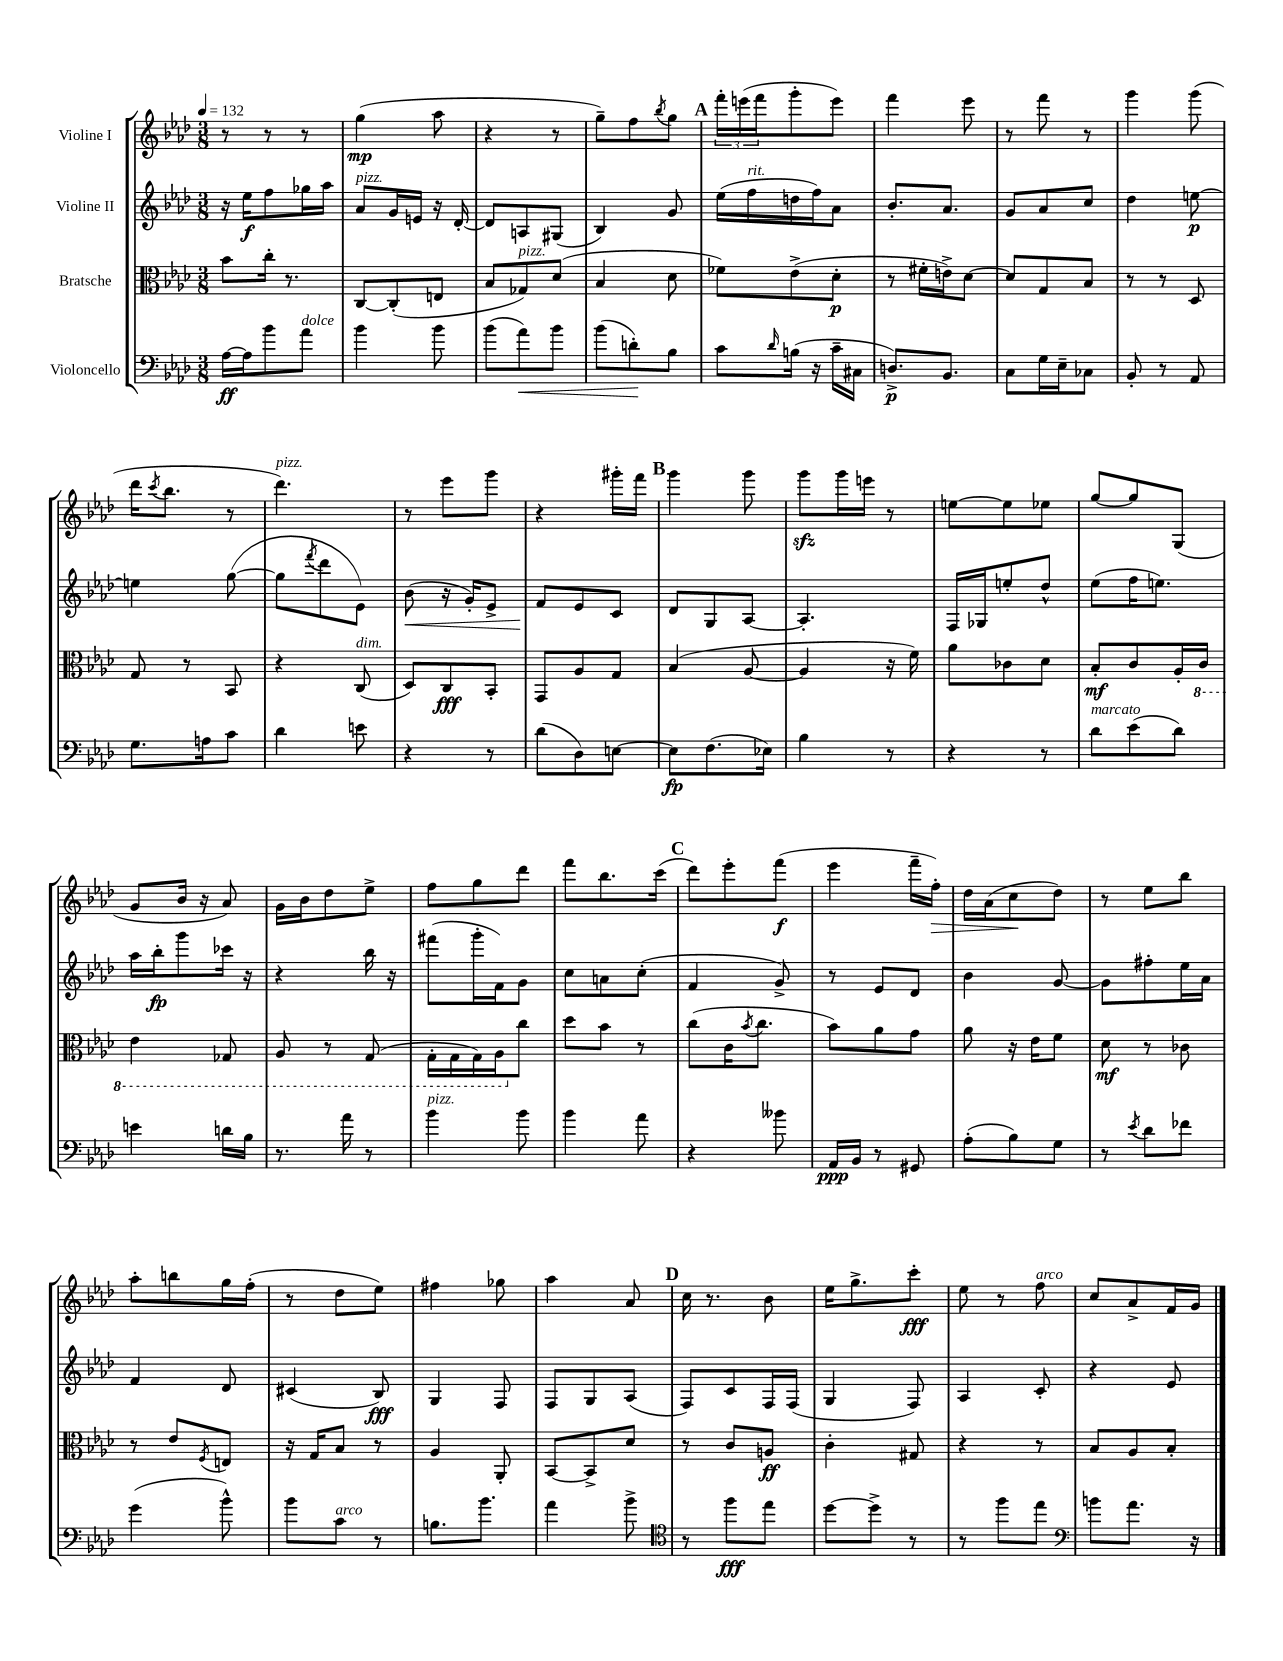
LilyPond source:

<<
\new StaffGroup <<
\new Staff = "s0" \with { instrumentName = "Violine I" } {
    \clef treble \key aes \major \numericTimeSignature \time 3/8 \tempo 4 = 132
    r8 r8 r8 |
    g''4\mp( aes''8 |
    r4 r8 |
    g''8--) f''8 \acciaccatura { bes''8 } g''8 |
    \mark \markup { \bold "A" } \tuplet 3/2 { f'''16-. e'''16( f'''16 } g'''8-. e'''8) |
    f'''4 ees'''8 |
    r8 f'''8 r8 |
    g'''4 g'''8( |
    des'''16 \acciaccatura { c'''8 } bes''8. r8 |
    des'''4.^\markup { \italic "pizz." }) |
    r8 ees'''8 g'''8 |
    r4 gis'''16-. f'''16 |
    \mark \markup { \bold "B" } g'''4 g'''8 |
    g'''8\sfz g'''16 e'''16 r8 |
    e''8~ e''8 ees''8 |
    g''8~ g''8 g8( |
    g'8 bes'16 r16 aes'8) |
    g'16 bes'16 des''8 ees''8-> |
    f''8 g''8 des'''8 |
    f'''8 bes''8. c'''16( |
    \mark \markup { \bold "C" } des'''8) ees'''8-. f'''8\f( |
    ees'''4 f'''16-- f''16-.\>) |
    des''16 aes'16( c''8\! des''8) |
    r8 ees''8 bes''8 |
    aes''8-. b''8 g''16 f''16-.( |
    r8 des''8 ees''8) |
    fis''4 ges''8 |
    aes''4 aes'8 |
    \mark \markup { \bold "D" } c''16 r8. bes'8 |
    ees''16 g''8.-> c'''8-.\fff |
    ees''8 r8 f''8^\markup { \italic "arco" } |
    c''8 aes'8-> f'16 g'16 \bar "|." |
}
\new Staff = "s1" \with { instrumentName = "Violine II" } {
    \clef treble \key aes \major \numericTimeSignature \time 3/8
    r16 ees''16\f f''8 ges''16 aes''16 |
    aes'8^\markup { \italic "pizz." } g'16 e'16 r16 des'16~-. |
    des'8 a8 gis8( |
    bes4) g'8 |
    \mark \markup { \bold "A" } ees''16( f''16^\markup { \italic "rit." } d''16 f''16) aes'8 |
    bes'8.-. aes'8. |
    g'8 aes'8 c''8 |
    des''4 e''8~\p |
    e''4 g''8~( |
    g''8 \acciaccatura { f'''8 } des'''8 ees'8) |
    bes'8\<( r16 g'16-.) ees'8-> |
    f'8\! ees'8 c'8 |
    \mark \markup { \bold "B" } des'8 g8 aes8~ |
    aes4.-. |
    f16 ges16 e''8-. des''8-^ |
    ees''8( f''16 e''8.) |
    aes''16 bes''16-.\fp g'''8 ces'''16 r16 |
    r4 bes''16 r16 |
    fis'''8( g'''16-. f'16) g'8 |
    c''8 a'8 c''8-.( |
    \mark \markup { \bold "C" } f'4 g'8->) |
    r8 ees'8 des'8 |
    bes'4 g'8~ |
    g'8 fis''8-. ees''16 aes'16 |
    f'4 des'8 |
    cis'4( bes8\fff) |
    g4 f8 |
    f8 g8 aes8( |
    \mark \markup { \bold "D" } f8) c'8 f16 f16( |
    g4 f8) |
    aes4 c'8-. |
    r4 ees'8 \bar "|." |
}
\new Staff = "s2" \with { instrumentName = "Bratsche" } {
    \clef alto \key aes \major \numericTimeSignature \time 3/8
    bes'8 c''16-. r8. |
    c8~ c8-.( e8 |
    bes8 ges8^\markup { \italic "pizz." }) des'8( |
    bes4 des'8 |
    \mark \markup { \bold "A" } fes'8) ees'8->( des'8-.\p |
    r8 fis'16-. e'16->) des'8~ |
    des'8 g8 bes8 |
    r8 r8 des8 |
    g8 r8 bes,8 |
    r4 c8^\markup { \italic "dim." }( |
    des8) c8\fff bes,8-. |
    g,8 aes8 g8 |
    \mark \markup { \bold "B" } bes4( aes8~ |
    aes4 r16 f'16) |
    aes'8 ces'8 des'8 |
    bes8-.\mf c'8 aes16-. \ottava #-1 c16 |
    ees4 ges,8 |
    aes,8 r8 g,8( |
    g,16-. g,16 g,16) aes,16 \ottava #0 c''8 |
    des''8 bes'8 r8 |
    \mark \markup { \bold "C" } c''8( c'16 \acciaccatura { bes'8 } c''8. |
    bes'8) aes'8 g'8 |
    aes'8 r16 ees'16 f'8 |
    des'8\mf r8 ces'8 |
    r8 ees'8 \acciaccatura { f8 } e8 |
    r16 g16 bes8 r8 |
    aes4 aes,8-. |
    bes,8~ bes,8-> des'8 |
    \mark \markup { \bold "D" } r8 c'8 a8\ff |
    c'4-. gis8 |
    r4 r8 |
    bes8 aes8 bes8-. \bar "|." |
}
\new Staff = "s3" \with { instrumentName = "Violoncello" } {
    \clef bass \key aes \major \numericTimeSignature \time 3/8
    aes16~\ff aes16 bes'8 aes'8^\markup { \italic "dolce" } |
    bes'4 bes'8 |
    bes'8( aes'8\<) bes'8 |
    bes'8( d'8-.\!) bes8 |
    \mark \markup { \bold "A" } c'8 \grace { des'16 } b16( r16 c'16-- cis16 |
    d8.->\p) bes,8. |
    c8 g16 ees16-- ces8 |
    bes,8-. r8 aes,8 |
    g8. a16 c'8 |
    des'4 e'8 |
    r4 r8 |
    des'8( des8) e8~ |
    \mark \markup { \bold "B" } e8\fp f8.( ees16) |
    bes4 r8 |
    r4 r8 |
    des'8^\markup { \italic "marcato" } ees'8( des'8) |
    e'4 d'16 bes16 |
    r8. aes'16 r8 |
    bes'4^\markup { \italic "pizz." } bes'8 |
    bes'4 aes'8 |
    \mark \markup { \bold "C" } r4 beses'8 |
    aes,16\ppp bes,16 r8 gis,8 |
    aes8-.( bes8) g8 |
    r8 \acciaccatura { ees'8 } des'8 fes'8 |
    g'4( bes'8-^) |
    bes'8 c'8^\markup { \italic "arco" } r8 |
    b8. bes'8. |
    aes'4 bes'8-> |
    \mark \markup { \bold "D" } \clef tenor r8 f''8\fff ees''8 |
    des''8~ des''8-> r8 |
    r8 f''8 ees''8 |
    \clef bass b'8 aes'8. r16 \bar "|." |
}
>>
>>
\layout { \context { \Score \remove "Bar_number_engraver" } }
